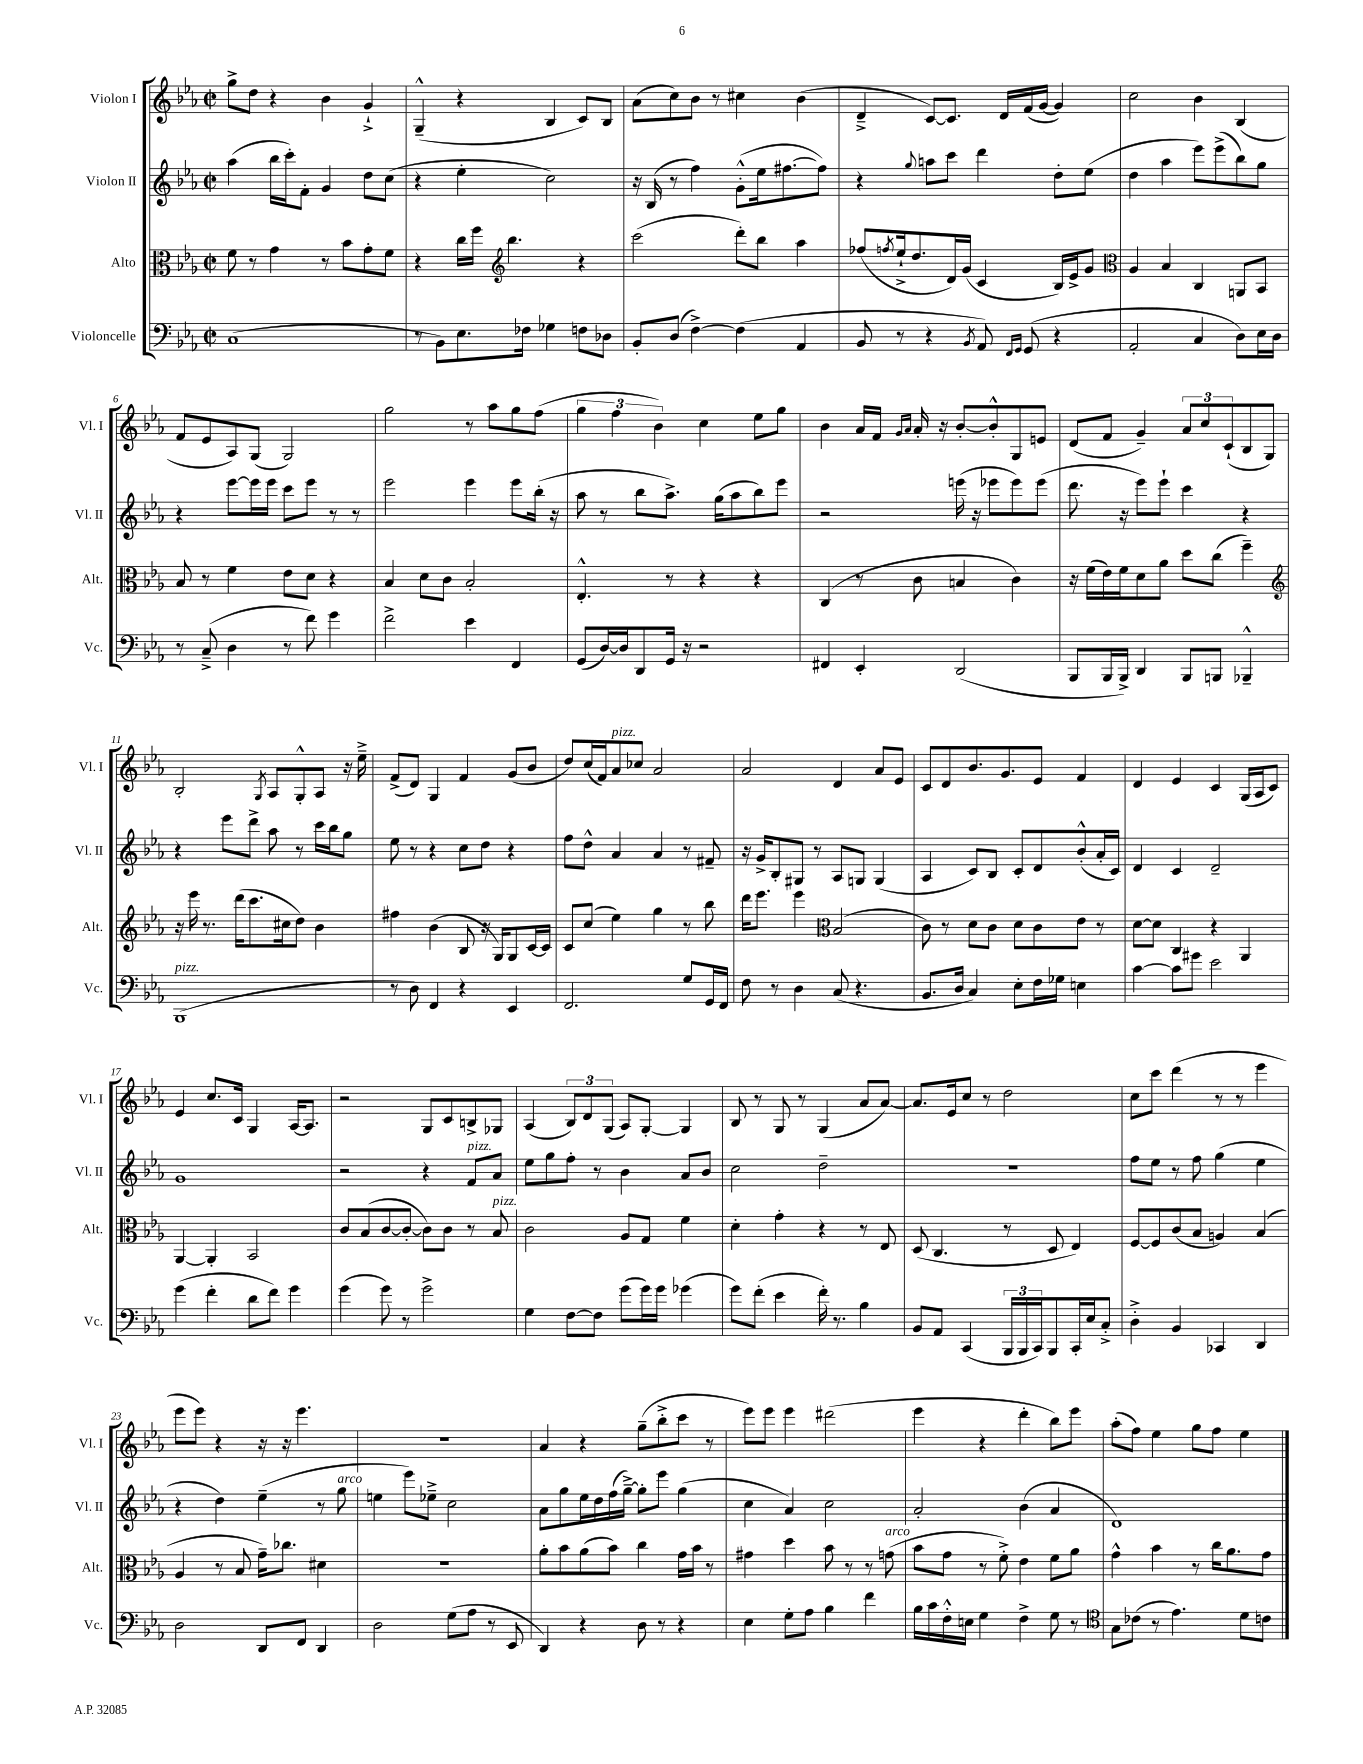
<<
\new StaffGroup <<
\new Staff = "s0" \with { instrumentName = "Violon I" shortInstrumentName = "Vl. I" } {
    \clef treble \key ees \major \defaultTimeSignature \time 2/2
    g''8-> d''8 r4 bes'4 g'4-!-> |
    g4---^( r4 bes4 c'8) bes8 |
    aes'8( c''8) bes'8 r8 cis''4 bes'4( |
    d'4---> c'8~) c'8. d'16 f'16( g'16~ g'4) |
    c''2 bes'4 bes4( |
    f'8 ees'8 aes8) g8( g2) |
    g''2 r8 aes''8 g''8 f''8( |
    \tuplet 3/2 { g''4 f''4 bes'4) } c''4 ees''8 g''8 |
    bes'4 aes'16 f'16 \grace { g'16 aes'16 } aes'16-. r16 bes'8~-. bes'8-.-^ g8 e'8 |
    d'8( f'8 g'4--) \tuplet 3/2 { aes'8 c''8 c'8-!( } bes8 g8) |
    bes2-. \acciaccatura { g8 } aes8 g8-.-^ aes8 r16 ees''16---> |
    f'8->( d'8) g4 f'4 g'8( bes'8 |
    d''8) c''16( f'16) aes'8^\markup { \italic "pizz." } ces''8 aes'2 |
    aes'2 d'4 aes'8 ees'8 |
    c'8 d'8 bes'8. g'8. ees'8 f'4 |
    d'4 ees'4 c'4 g16( aes16 c'8) |
    ees'4 c''8. c'16 g4 aes16~ aes8. |
    r2 g8 c'8 b8-> ges8 |
    aes4( \tuplet 3/2 { bes8) d'8 g8( } aes8) g8~-. g4 |
    bes8 r8 g8 r8 g4( aes'8 aes'8~) |
    aes'8. ees'16 c''8 r8 d''2 |
    c''8 c'''8 d'''4( r8 r8 ees'''4 |
    ees'''8 ees'''8) r4 r16 r16 ees'''4. |
    R1 |
    aes'4 r4 g''8--( bes''8-.-> c'''8 r8 |
    ees'''8) ees'''8 ees'''4 dis'''2( |
    ees'''4 r4 d'''4-. bes''8) ees'''8 |
    aes''8-.( f''8) ees''4 g''8 f''8 ees''4 \bar "|." |
}
\new Staff = "s1" \with { instrumentName = "Violon II" shortInstrumentName = "Vl. II" } {
    \clef treble \key ees \major \defaultTimeSignature \time 2/2
    aes''4( bes''16 c'''16-.) f'8-. g'4 d''8 c''8( |
    r4 ees''4-. c''2) |
    r16 bes16( r8 f''4) g'8-.-^( ees''16 fis''8.~ fis''8) |
    r4 \appoggiatura { g''8 } a''8 c'''8 d'''4 d''8-. ees''8( |
    d''4 aes''4 ees'''8) ees'''8->( bes''8) g''8 |
    r4 ees'''8~ ees'''16 ees'''16 c'''8 ees'''8 r8 r8 |
    ees'''2 ees'''4 ees'''8 bes''16-.( r16 |
    aes''8 r8 bes''8 aes''8.->) g''16( aes''8 bes''8) ees'''8 |
    r2 e'''16( r16 ees'''8 ees'''8) ees'''8( |
    d'''8. r16 ees'''8) ees'''8-! c'''4 r4 |
    r4 ees'''8 d'''8-> aes''8 r8 c'''16 bes''16 g''8 |
    ees''8 r8 r4 c''8 d''8 r4 |
    f''8 d''8-^ aes'4 aes'4 r8 fis'8-- |
    r16 g'16-> bes8-. gis8 r8 aes8 g8 g4( |
    aes4 c'8) bes8 c'8-. d'8 bes'8-.-^( aes'16-. c'16) |
    d'4 c'4 d'2-- |
    g'1 |
    r2 r4 f'8^\markup { \italic "pizz." } aes'8 |
    ees''8 g''8 f''8-. r8 bes'4 aes'8 bes'8 |
    c''2 d''2-- |
    R1 |
    f''8 ees''8 r8 f''8 g''4( ees''4 |
    r4 d''4) ees''4--( r8 g''8^\markup { \italic "arco" } |
    e''4 ees'''8) ees''8---> c''2 |
    aes'8 g''8 ees''16 d''16 f''16( g''16~--->) g''8-. ees'''8 g''4( |
    c''4 aes'4) c''2 |
    aes'2-. bes'4( aes'4 |
    d'1) \bar "|." |
}
\new Staff = "s2" \with { instrumentName = "Alto" shortInstrumentName = "Alt." } {
    \clef alto \key ees \major \defaultTimeSignature \time 2/2
    f'8 r8 g'4 r8 bes'8 g'8-. f'8 |
    r4 c''16 f''16 \clef treble bes''4. r4 |
    c'''2( d'''8-.) bes''8 aes''4 |
    fes''8( \acciaccatura { f''8 } ees''16-!-> d''8. d'16) g'16( c'4 bes16) ees'16-> g'8 |
    \clef alto aes4 bes4 c4 a,8 bes,8 |
    bes8 r8 f'4 ees'8 d'8 r4 |
    bes4 d'8 c'8 bes2-. |
    ees4.-.-^ r8 r4 r4 |
    c4( r8 c'8 b4 c'4) |
    r16 f'16( ees'16) f'16 d'8 aes'8 d''8 c''8( f''4--) |
    \clef treble r16 ees'''16 r8. d'''16( c'''8. cis''16 d''8) bes'4 |
    fis''4 bes'4( bes8 r16 g16) g8 c'16~ c'16 |
    c'8 c''8( ees''4) g''4 r8 bes''8 |
    d'''16 ees'''8. ees'''4 \clef alto bes2( |
    c'8) r8 d'8 c'8 d'8 c'8 ees'8 r8 |
    d'8~ d'8 c4 r4 aes,4 |
    aes,4~ aes,4-. bes,2 |
    c'8 bes8( c'8~ c'8~-. c'8) c'8 r8 bes8^\markup { \italic "pizz." } |
    c'2 aes8 g8 f'4 |
    d'4-. g'4-. r4 r8 ees8 |
    d8( c4. r8 d8 ees4) |
    f8~ f8 c'8( bes8 a4) bes4( |
    aes4 r8 bes8 g'16--) ces''8. dis'4 |
    r1 |
    aes'8-. bes'8 aes'8( bes'8) c''4 g'16 bes'16 r8 |
    gis'4 d''4 bes'8 r8 r8 g'8^\markup { \italic "arco" }( |
    bes'8 g'8 r8 f'8-.->) ees'4 f'8 aes'8 |
    g'4-^ bes'4 r8 c''16 aes'8. g'8 \bar "|." |
}
\new Staff = "s3" \with { instrumentName = "Violoncelle" shortInstrumentName = "Vc." } {
    \clef bass \key ees \major \defaultTimeSignature \time 2/2
    c1( |
    r8 bes,8) ees8. fes16 ges4 f8 des8 |
    bes,8-. d8( f4~->) f4( aes,4 |
    bes,8 r8 r4 \acciaccatura { bes,8 } aes,8) \grace { f,16 g,16 } g,8( r4 |
    aes,2-. c4 d8) ees16 d16 |
    r8 c8--->( d4 r8 f'8) g'4 |
    f'2-> ees'4 f,4 |
    g,8( d16~) d16 d,8 g,16 r16 r2 |
    fis,4 ees,4-. d,2( |
    bes,,8 bes,,16 bes,,16->) d,4 bes,,8 b,,8 bes,,4---^ |
    bes,,1^\markup { \italic "pizz." }( |
    r8 d8) f,4 r4 ees,4 |
    f,2. g8 g,16 f,16 |
    f8 r8 d4 c8( r4. |
    bes,8. d16 c4) ees8-. f16 ges16 e4 |
    c'4~ c'8 gis'8 ees'2 |
    g'4( f'4-. d'8 f'8) g'4 |
    g'4( g'8) r8 g'2-> |
    g4 f8~ f8 g'8( g'16) g'16 ges'4( |
    g'8) f'8-.( ees'4 f'16-.) r8. bes4 |
    bes,8 aes,8 c,4( \tuplet 3/2 { bes,,16 bes,,16 c,16) } bes,,8 c,16-. ees16 c8-.-> |
    d4-.-> bes,4 ces,4 d,4 |
    d2 d,8 f,8 d,4 |
    d2 g8( aes8 r8 ees,8 |
    d,4) r4 d8 r8 r4 |
    ees4 g8-. aes8 bes4 f'4 |
    bes16 c'16 f16-.-^ e16 g4 f4-> g8 r8 |
    \clef tenor g8 ces'8( r8 ees'4.) d'8 c'8 \bar "|." |
}
>>
>>
